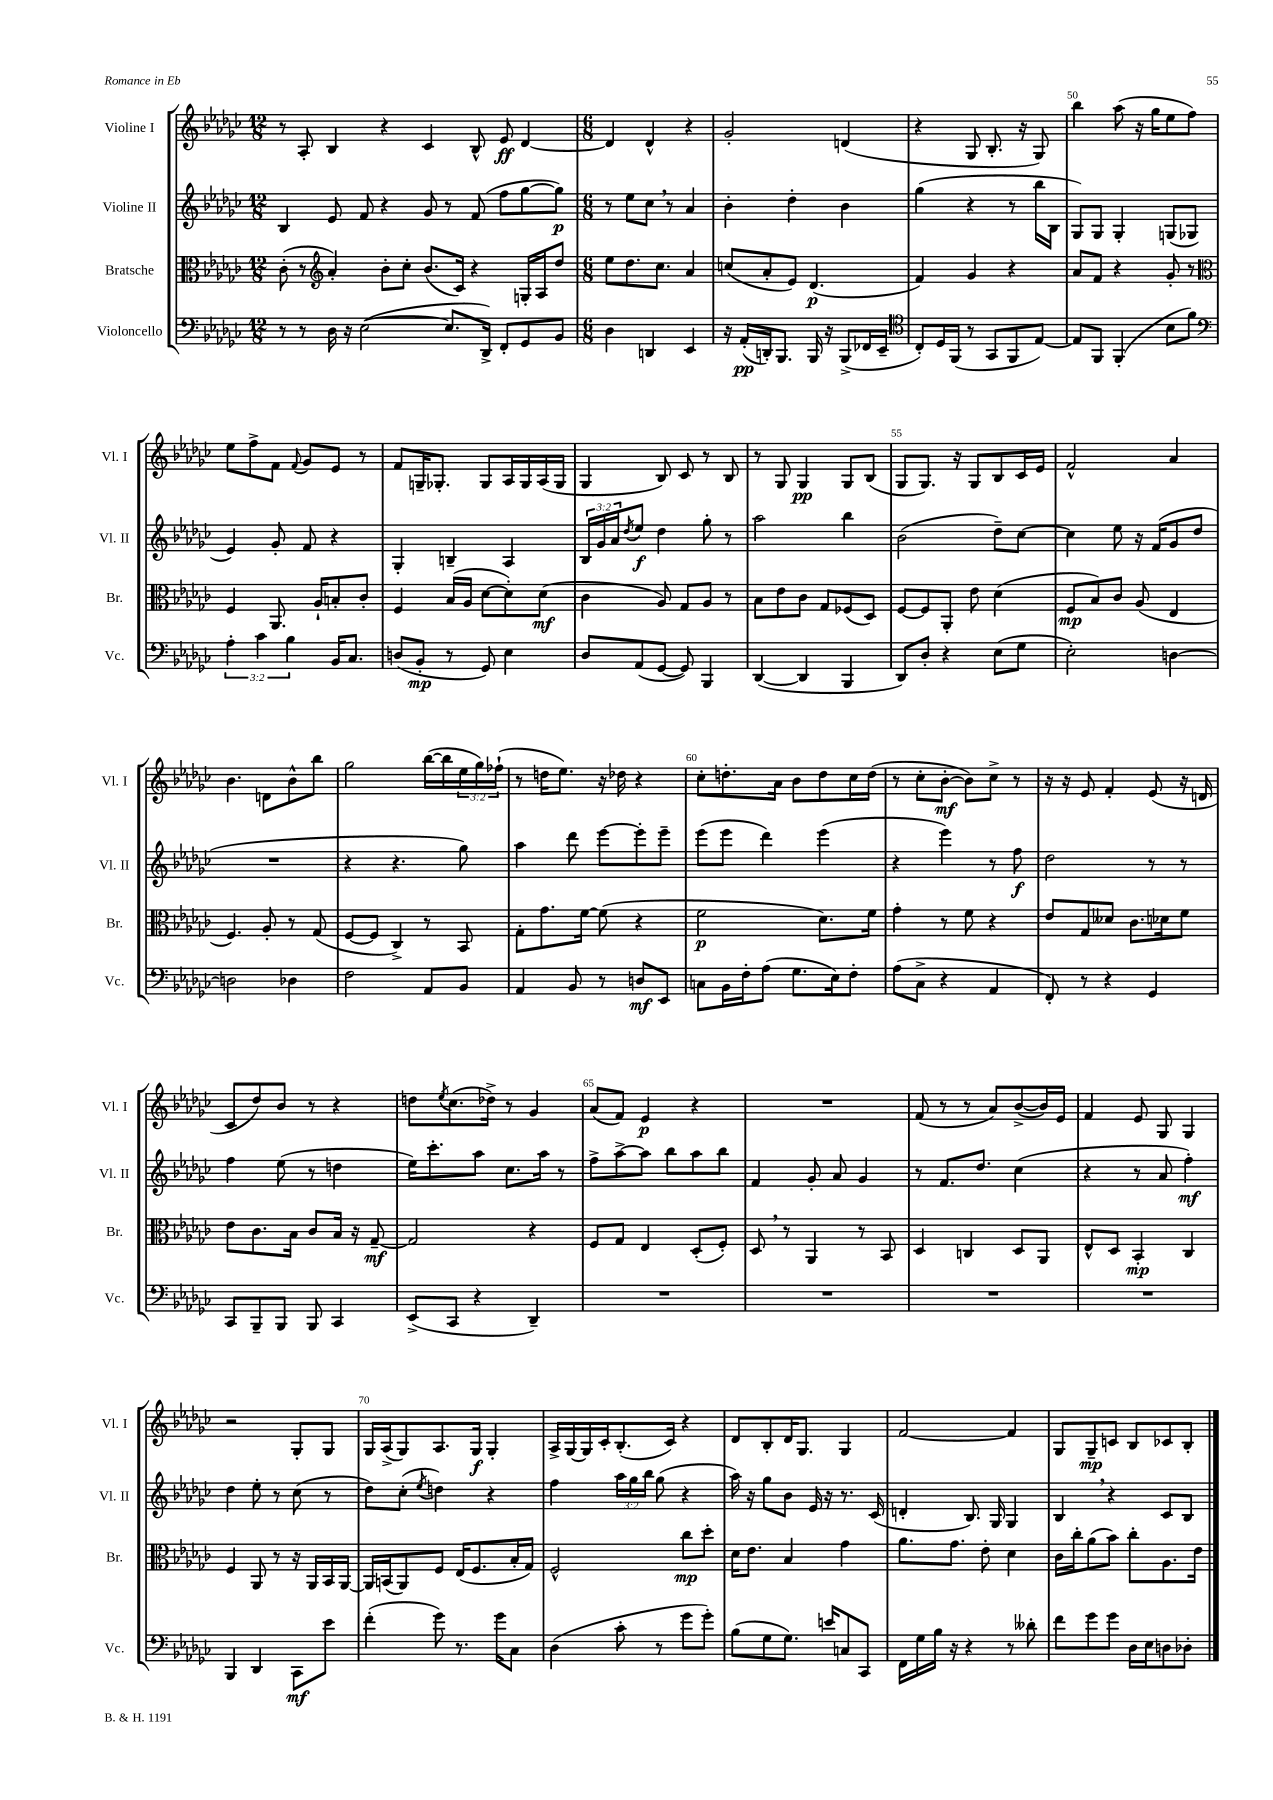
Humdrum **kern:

**kern	**kern	**kern	**kern
*staff4	*staff3	*staff2	*staff1
*clefF4	*clefC3	*clefG2	*clefG2
*k[b-e-a-d-g-c-]	*k[b-e-a-d-g-c-]	*k[b-e-a-d-g-c-]	*k[b-e-a-d-g-c-]
*M12/8	*M12/8	*M12/8	*M12/8
8r	(8c-'	4B-	8r
8r	8r	.	8A-'
*	*clefG2	*	*
16D-	4a-')	8e-	4B-
16r	.	.	.
([2E-	.	8f	.
.	8b-'	4r	4r
.	8cc-'	.	.
.	(8.b-	8g-	4c-
8.E-]	.	8r	.
.	16c-)	.	.
.	4r	(8f	8B-^^
16DD-^)	.	.	.
8FF'	.	8ff	8e-
8GG-	16G'	[8gg-	[4d-
.	16A-	.	.
8BB-	8dd-	8gg-])	.
=	=	=	=
*M6/8	*M6/8	*M6/8	*M6/8
4D-	8ee-	8r	4d-]
.	8.dd-	8ee-	.
4DD	.	8cc-	4d-^^
.	8.cc-	.	.
.	.	8r	.
4EE-	4a-	4a-	4r
=	=	=	=
16r	(8cc	4b-'	2g-'
(16AA-'	.	.	.
16DD')	8a-'	.	.
8.BBB-	.	.	.
.	8e-)	4dd-'	.
16BBB-	(4.d-	.	.
16r	.	.	.
(8BBB-^	.	4b-	(4d
16FF-	.	.	.
16EE-~	.	.	.
=	=	=	=
*clefC4	*	*	*
8C-')	4f)	(4gg-	4r
16D-	.	.	.
(16FF	.	.	.
8r	4g-	4r	8G-
8GG-	.	.	8.B-'
8FF	4r	8r	.
.	.	.	16r
[8E-)	.	16bb-	8G-)
.	.	16B-	.
=	=	=	=
8E-]	8a-	8G-)	4bb-
8FF	8f	8G-	.
(4FF'	4r	4G-'	(8aa-
.	.	.	16r
.	.	.	16gg-
8B-	8g-'	(8G	8ee-
8f)	8r	8G-	8ff)
=	=	=	=
*clefF4	*clefC3	*	*
6A-'	4F	4e-)	8ee-
.	.	.	8ff^
6c-	.	.	.
.	8.AA-	8g-'	8f
6B-	.	.	.
.	.	.	8qqf
.	.	8f	8g-
.	16A-`	.	.
16BB-	8B'	4r	8e-
8.C-	.	.	.
.	8c-'	.	8r
=	=	=	=
(8D	4F	4G-'	8f
8BB-'	.	.	16G~
.	.	.	8.G-'
8r	(16B-	4B~	.
.	16A-	.	.
8GG-)	[8d-	.	8G-
4E-	8d-'])	4A-	16A-
.	.	.	16G-
.	(8d-	.	(16A-
.	.	.	16G-
=	=	=	=
8D-	4c-	24B-	4G-
.	.	24g-	.
.	.	24a-	.
.	.	8qdd-	.
(8AA-	.	8ee-	.
[8GG-	8A-)	4dd-	8B-)
8GG-])	8G-	.	8c-
4BBB-	8A-	8gg-'	8r
.	8r	8r	8B-
=	=	=	=
([4DD-	8B-	2aa-	8r
.	8e-	.	8G-
4DD-]	8c-	.	4G-
.	8G-	.	.
4BBB-	(8F-	4bb-	8G-
.	8D-)	.	(8B-
=	=	=	=
8DD-)	[8F	(2b-	8G-
8D-'	8F]	.	8.G-)
4r	8AA-'	.	.
.	.	.	16r
.	8e-	.	8G-
(8E-	(4d-	8dd-~)	8B-
8G-	.	[8cc-	16c-
.	.	.	16e-
=	=	=	=
2E-')	8F	4cc-]	2f^^
.	8B-)	.	.
.	8c-	8ee-	.
.	(8A-	16r	.
.	.	(16f	.
[4D	4E-	8g-	4a-
.	.	8dd-	.
=	=	=	=
2D]	4.F)	2.r	4.b-
.	8A-'	.	8d
4D-	8r	.	8b-^^
.	(8G-	.	8bb-
=	=	=	=
2F	[8F	4r	2gg-
.	8F]	.	.
.	4C-^)	4.r	.
8AA-	8r	.	([16bb-
.	.	.	16bb-]
8BB-	8BB-	8gg-)	24ee-
.	.	.	24gg-)
.	.	.	(24ff-`
=	=	=	=
4AA-	8G-'	4aa-	8r
.	8.g-	.	16dd
.	.	.	8.ee-)
8BB-	.	8ddd-	.
.	[16f	.	.
8r	(8f]	[8eee-	16r
.	.	.	16dd-
8D	4r	8eee-']	4r
8EE-	.	8eee-~	.
=	=	=	=
8C	2f	(8eee-	8cc-'
16BB-	.	8eee-	8.dd'
16F'	.	.	.
(8A-	.	4ddd-)	.
.	.	.	16a-
8.G-	.	.	8b-
.	8.d-)	(4eee-	8dd
16E-)	.	.	.
8F'	.	.	16cc-
.	16f	.	(16dd
=	=	=	=
(8A-	4g-'	4r	8r
8C-^	.	.	8cc-'
4r	8r	4eee-)	[8b-'
.	8f	.	8b-])
4AA-	4r	8r	8cc-^
.	.	8ff	8r
=	=	=	=
8FF')	8e-	2dd-	16r
.	.	.	16r
8r	8G-	.	8e-
4r	8d--	.	4f'
.	8.c-	.	.
4GG-	.	8r	(8e-
.	16d-	.	.
.	8f	8r	16r
.	.	.	16d
=	=	=	=
8CC-	8e-	4ff	8c-
8BBB-~	8.c-	.	8dd-)
8BBB-	.	(8ee-	8b-
.	16B-	.	.
8BBB-	8c-	8r	8r
4CC-	16B-	4dd	4r
.	16r	.	.
.	[8G-~	.	.
=	=	=	=
(8EE-^	2G-]	16ee-)	8dd
.	.	8.ccc-'	.
.	.	.	8qee-
8CC-	.	.	(8.cc-
4r	.	8aa-	.
.	.	.	16dd-^)
.	.	8.cc-	8r
4DD-~)	4r	.	4g-
.	.	16aa-	.
.	.	8r	.
=	=	=	=
2.r	8F	8ff^	(8a-
.	8G-	[8aa-^	8f)
.	4E-	8aa-]	4e-
.	.	8bb-	.
.	(8D-'	8aa-	4r
.	8F')	8bb-	.
=	=	=	=
2.r	8D-	4f	2.r
.	8r	.	.
.	4AA-	8g-'	.
.	.	8a-	.
.	8r	4g-	.
.	8BB-	.	.
=	=	=	=
2.r	4D-	8r	(8f
.	.	8.f	8r
.	4C	.	8r
.	.	8.dd-	.
.	.	.	8a-)
.	8D-	(4cc-	([8b-^
.	8AA-	.	16b-])
.	.	.	16e-
=	=	=	=
2.r	8E-^^	4r	4f
.	8D-	.	.
.	4BB-'	8r	8e-
.	.	8a-	8G-
.	4C-	4ff')	4G-
=	=	=	=
4BBB-	4F	4dd-	2r
4DD-	8AA-	8ee-'	.
.	8r	8r	.
8CC-	16r	(8cc-	8G-'
.	16AA-	.	.
8e-	16BB-	8r	8G-
.	[16AA-	.	.
=	=	=	=
(4f'	16AA-]	8dd-)	16G-
.	(16BB	.	(16A-^
.	8AA-)	(8cc-'	8G-)
.	.	8qee-	.
8g-)	8F	4dd)	8.A-
8.r	(16E-	.	.
.	8.F	.	16G-
.	.	4r	4G-'
16g-	.	.	.
8C-	16B-'	.	.
.	16G-)	.	.
=	=	=	=
(4D-	2F^^	4ff	16A-^
.	.	.	[16G-
.	.	.	16G-]
.	.	.	16c-'
8c-'	.	24aa-	(8.B-'
.	.	24gg-	.
.	.	24bb-	.
8r	.	(8gg-	.
.	.	.	16c-)
8g-	8cc-	4r	4r
8g-')	8dd-'	.	.
=	=	=	=
(8B-	16d-	16aa-)	8d-
.	8.e-	16r	.
8G-	.	8gg-	8B-'
8.G-)	4B-	8b-	16d-
.	.	.	8.G-
.	.	16e-	.
16e	.	16r	.
8C	4g-	8.r	4G-
8CC-	.	.	.
.	.	(16c-	.
=	=	=	=
16FF	8.a-	4d'	[2f
16G-	.	.	.
16B-	.	.	.
16r	8.g-	.	.
4r	.	8.B-)	.
.	8e-'	.	.
.	.	16G-	.
8r	4d-	4G-	4f]
8d--'	.	.	.
=	=	=	=
8f	16c-	4B-	8G-
.	16cc-'	.	.
8g-	(8a-	.	8G-~
8g-	8b-)	4r	8c
16D-	8cc-'	.	8B-
16E-	.	.	.
8D	8.A-	8c-	8c-
8D-'	.	8B-	8B-'
.	16e-	.	.
==	==	==	==
*-	*-	*-	*-
